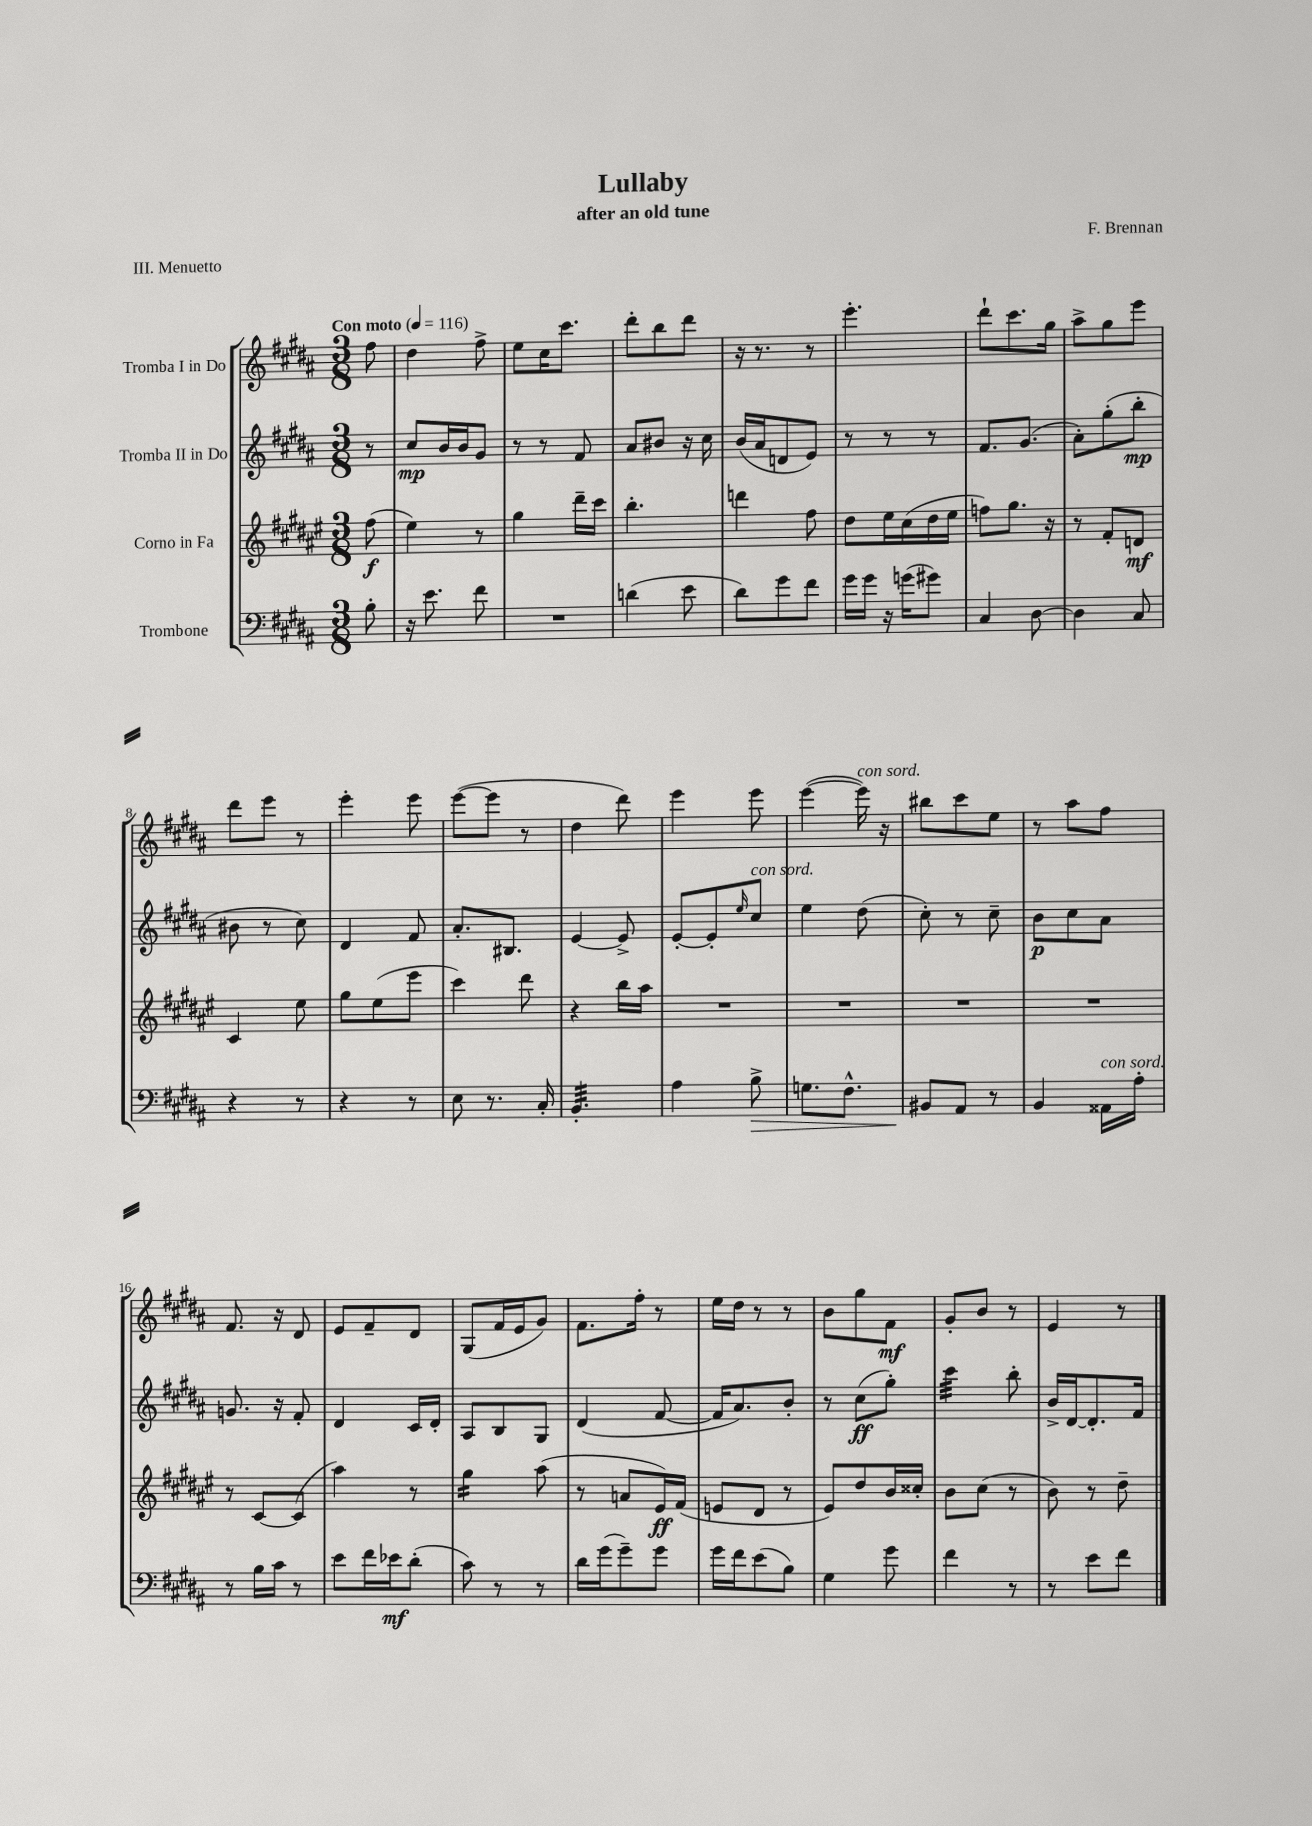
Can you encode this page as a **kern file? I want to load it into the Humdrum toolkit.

**kern	**kern	**kern	**kern
*staff4	*staff3	*staff2	*staff1
*clefF4	*clefG2	*clefG2	*clefG2
*k[f#c#g#d#a#]	*k[f#c#g#d#a#e#]	*k[f#c#g#d#a#]	*k[f#c#g#d#a#]
*M3/8	*M3/8	*M3/8	*M3/8
*MM116	*MM116	*MM116	*MM116
8B'	(8ff#	8r	8ff#
=	=	=	=
16r	4ee#)	8cc#	4dd#
8.e	.	.	.
.	.	16b	.
.	.	16b	.
8f#	8r	8g#	8ff#^
=	=	=	=
4.r	4gg#	8r	8ee
.	.	8r	16cc#
.	.	.	8.ccc#
.	16ddd#~	8f#	.
.	16ccc#	.	.
=	=	=	=
(4d	4.bb'	8a#	8ddd#'
.	.	8b#	8bb
8e	.	16r	8ddd#
.	.	16cc#	.
=	=	=	=
8d#)	4ddd	(16b	16r
.	.	16a#	8.r
8g#	.	8d	.
8f#	8ff#	8e)	8r
=	=	=	=
16g#	8dd#	8r	4.eee'
16g#	.	.	.
16r	16ee#	8r	.
(16g	(16cc#	.	.
8g#)	16dd#	8r	.
.	16ee#	.	.
=	=	=	=
4C#	8ff)	8.f#	8ddd#`
.	8.gg#	.	8.ccc#
.	.	(8.g#	.
[8D#	.	.	.
.	16r	.	16gg#
=	=	=	=
4D#]	8r	8a#')	8aa#^
.	8f#'	(8gg#'	8gg#
8C#	8d	8bb'	8eee
=	=	=	=
4r	4c#	8b#	8ddd#
.	.	8r	8eee
8r	8ee#	8cc#)	8r
=	=	=	=
4r	8gg#	4d#	4eee'
.	(8ee#	.	.
8r	8eee#	8f#	8eee
=	=	=	=
8E	4ccc#)	8.a#'	([8eee
8.r	.	.	8eee]
.	.	8.B#	.
.	8ddd#	.	8r
16C#'	.	.	.
=	=	=	=
4.BB'	4r	[4e	4dd#
.	16bb	8e^]	8ddd#)
.	16aa#	.	.
=	=	=	=
4A#	4.r	[8e'	4eee
.	.	8e']	.
.	.	16qqee	.
8B^	.	8cc#	8eee
=	=	=	=
8.G	4.r	4ee	([4eee
8.F#^^	.	.	.
.	.	(8dd#	16eee])
.	.	.	16r
=	=	=	=
8BB#	4.r	8cc#')	8bb#
8AA#	.	8r	8ccc#
8r	.	8cc#~	8ee
=	=	=	=
4BB	4.r	8b	8r
.	.	8cc#	8aa#
16AA##	.	8a#	8ff#
16A#'	.	.	.
=	=	=	=
8r	8r	8.g	8.f#
16B	[8c#	.	.
16c#	.	16r	16r
8r	(8c#]	8f#'	8d#
=	=	=	=
8e	4aa#)	4d#	8e
16f#	.	.	8f#~
16e-	.	.	.
(8d#'	8r	16c#	8d#
.	.	16d#'	.
=	=	=	=
8c#)	4gg#	8A#	(8G#
8r	.	8B	16f#
.	.	.	16e
8r	(8aa#	8G#	8g#)
=	=	=	=
16d#	8r	(4d#	8.f#
(16g#	.	.	.
8g#~)	8a	.	.
.	.	.	16ff#'
8g#	16e#)	[8f#	8r
.	(16f#	.	.
=	=	=	=
16g#	8e	16f#]	16ee
16f#	.	8.a#)	16dd#
(8e	8d#	.	8r
8B)	8r	8b'	8r
=	=	=	=
4G#	8e#)	8r	8b
.	8dd#	(8cc#	8gg#
8g#	16b	8gg#')	8f#
.	16cc##'	.	.
=	=	=	=
4f#	8b	4ccc#	8g#'
.	(8cc#	.	8b
8r	8r	8bb'	8r
=	=	=	=
8r	8b)	16b^	4e
.	.	[16d#	.
8e	8r	8.d#']	.
8f#	8dd#~	.	8r
.	.	16f#	.
==	==	==	==
*-	*-	*-	*-
